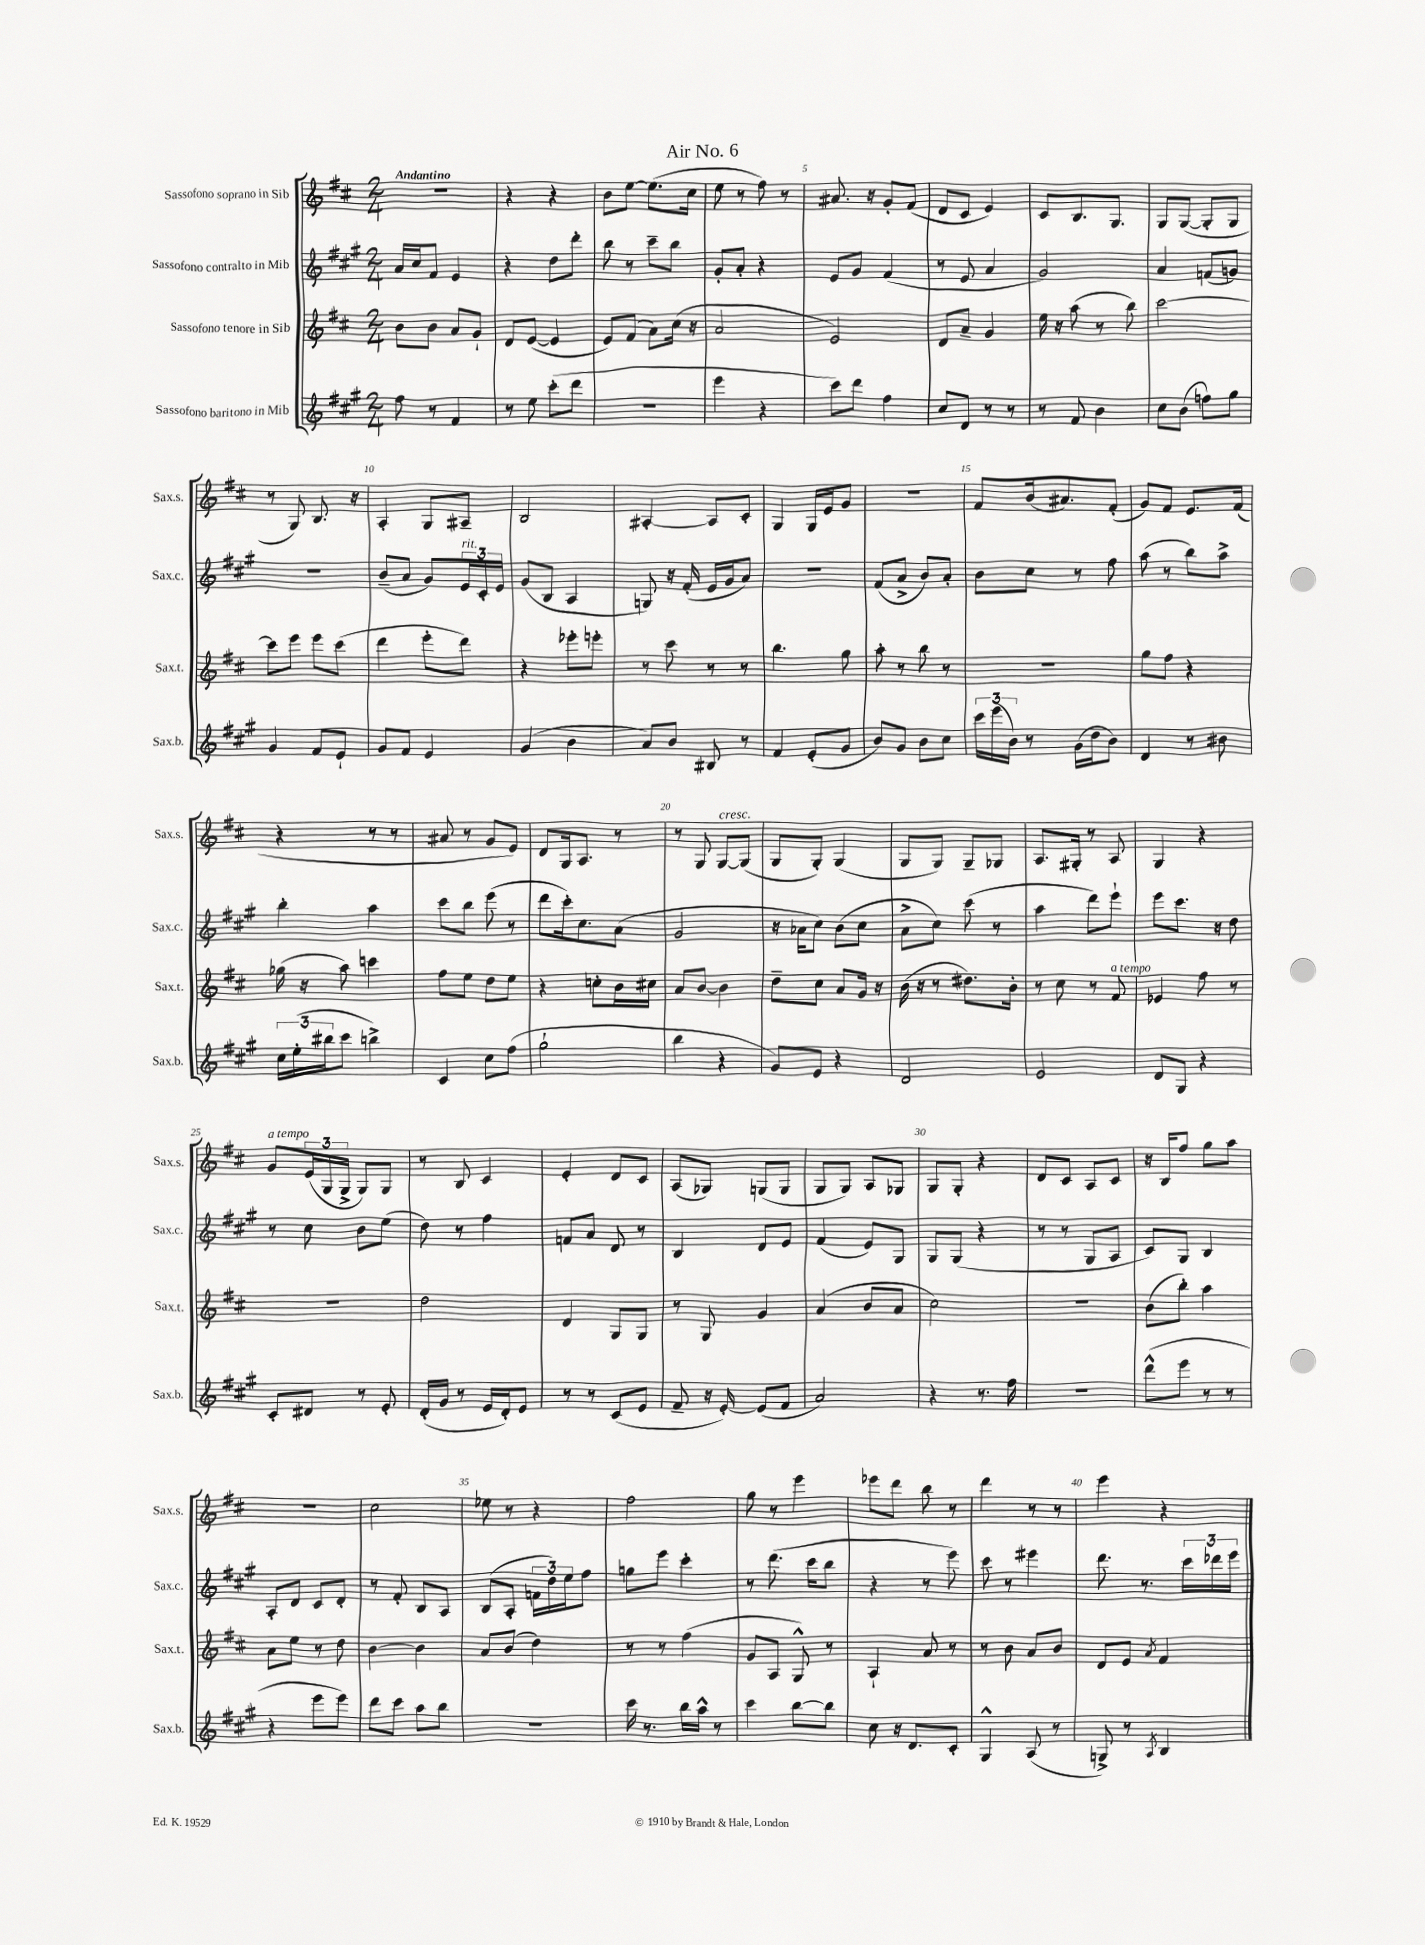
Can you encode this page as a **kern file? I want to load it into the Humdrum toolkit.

**kern	**kern	**kern	**kern
*part4	*part3	*part2	*part1
*staff4	*staff3	*staff2	*staff1
*I"Sassofono baritono in Mib	*I"Sassofono tenore in Sib	*I"Sassofono contralto in Mib	*I"Sassofono soprano in Sib
*I'Sax.b.	*I'Sax.t.	*I'Sax.c.	*I'Sax.s.
*clefG2	*clefG2	*clefG2	*clefG2
*k[f#c#g#]	*k[f#c#]	*k[f#c#g#]	*k[f#c#]
*M2/4	*M2/4	*M2/4	*M2/4
=1	=1	=1	=1
!	!	!	!LO:TX:a:B:t=Andantino
8ff#\	8b\L	16a/LL	2r
.	.	16cc#/J	.
8r	8b\J	8f#/J	.
4f#/	8a/L	4e/	.
.	8g`/J	.	.
=2	=2	=2	=2
8r	8d/L	4r	4r
8ee\	([8e/J	.	.
(8ccc#'\L	4e/]	8dd\L	4r
8ddd\J	.	8ddd'\J	.
=3	=3	=3	=3
2r	8e/L)	8bb\	8b\L
.	(8f#/J	8r	[8ee\J
.	8a\L)	8ccc#~\L	(8.ee\L]
.	(16cc#\Jk	8bb\J	.
.	16r	.	16cc#\Jk
=4	=4	=4	=4
4eee\	2a/	8g#'/L	8ee\
.	.	8a'/J	8r
4r	.	4r	8ff#\)
.	.	.	8r
=5	=5	=5	=5
8ccc#\L)	2e/)	8e/L	8.a#X/
8ddd\J	.	8g#/J	.
.	.	.	16r
4ff#\	.	(4f#/	8g'/L
.	.	.	(8f#/J
=6	=6	=6	=6
8cc#/L	8d/L	8r	8d/L
8d/J	8a~/J	8e/	8c#/J
8r	4g/	4a/	4e/)
8r	.	.	.
=7	=7	=7	=7
8r	16ee\	2g#/)	8c#/L
.	16r	.	.
8f#/	(8aa\	.	8.B/
4b\	8r	.	.
.	.	.	8.G/J
.	8bb\)	.	.
=8	=8	=8	=8
8cc#\L	[2ccc#\	4a/	8G/L
(8b\J	.	.	([8G/J
8ffn\L)	.	(8fn/L	8G'/L]
8gg#\J	.	8gn/J)	8G/J
!!LO:LB:g=z
=9	=9	=9	=9
4g#/	8ccc#\L]	2r	8r
.	8eee\J	.	8G/)
8f#/L	8eee\L	.	8.B/
8e`/J	(8ccc#\J	.	.
.	.	.	16r
=10	=10	=10	=10
8g#/L	4ddd\	(8b~/L	4A'/
8f#/J	.	8a/J	.
4e/	8eee'\L	8g#/L)	8G/L
!	!	!LO:TX:a:i:t=rit.	!
.	8ddd\J)	24e/L	8A#X~/J
.	.	24c#'/	.
.	.	24e/JJ	.
=11	=11	=11	=11
(4g#/	4r	(8g#/L	2B/
.	.	8B/J	.
4b\	8eee-X'\L	4A/	.
.	8eeen'\J	.	.
=12	=12	=12	=12
8a/L)	8r	8Gn/)	[4A#X'/
8b/J	8ccc#\	16r	.
.	.	(16f#'/	.
8B#X/	8r	16e/LL	8A#/L]
.	.	16g#/J	.
8r	8r	8a/J)	8c#'/J
=13	=13	=13	=13
4f#/	4.bb\	2r	4G/
(8e'/L	.	.	16G/LL
.	.	.	16e/J
8g#/J	8gg\	.	8g/J
=14	=14	=14	=14
8b/L)	8aa'\	(8f#/L	2r
8g#/J	8r	8a^/J	.
8b\L	8bb\	8b/L)	.
8cc#\J	8r	8a'/J	.
=15	=15	=15	=15
24ccc#\LL	2r	8b\L	8f#/L
(24eee\	.	.	.
24b\JJ)	.	.	.
8r	.	8cc#\J	(16b/k
.	.	.	8.a#X/)
(16g#\LL	.	8r	.
16dd\J	.	.	.
8b\J)	.	8ff#\	(8f#'/J
=16	=16	=16	=16
4d/	8gg\L	(8aa\	8g/L)
.	8ff#\J	8r	8f#/J
8r	4r	8bb\L)	8.e/L
8b#X\	.	8aa^\J	.
.	.	.	(16f#/Jk
!!LO:LB:g=z
=17	=17	=17	=17
24cc#\LL	(16gg-X\	4bb'\	4r
(24ee'\	.	.	.
.	16r	.	.
24bb#X\J	.	.	.
8ccc#\J	8aa\)	.	.
4bbn^\)	4cccn\	4aa\	8r
.	.	.	8r
=18	=18	=18	=18
4c#/	8ff#\L	8ccc#\L	8a#X/
.	8ee\J	8bb\J	8r
8cc#\L	8dd\L	(8eee\	8g/L
(8ff#\J	8ee\J	8r	8e/J)
=19	=19	=19	=19
2gg#`\	4r	8ddd\L	8d/L
.	.	16ccc#'\k)	16G/k
.	.	8.cc#\	8.A/J
.	8ccn'\L	.	.
.	16b\L	(8a\J	8r
.	16cc#X\JJ	.	.
=20	=20	=20	=20
4bb\	8a/L	2g#/	8r
.	[8b/J	.	8G/
!	!	!	!LO:TX:a:i:t=cresc.
4r	4b\]	.	[8G/L
.	.	.	(8G/J]
=21	=21	=21	=21
8g#/L)	8dd~\L	16r	8G/L
.	.	16a-X\KL	.
8e/J	8cc#\J	8cc#\J)	8G'/J)
4r	8a/L	(8b\L	(4G/
.	16g/Jk	8cc#\J	.
.	16r	.	.
=22	=22	=22	=22
2d/	(16b\	8a^\L	8G/L
.	16r	.	.
.	8r	8cc#\J)	8G/J)
.	8.dd#X\L)	(8ccc#\	8G~/L
.	.	8r	8G-X/J
.	16b'\Jk	.	.
=23	=23	=23	=23
2e/	8r	4aa\	8.A/L
.	8cc#\	.	.
.	.	.	16G#X'/Jk
.	8r	8ddd\L)	8r
!	!LO:TX:a:i:t=a tempo	!	!
.	8f#/	8eee`\J	8A/
=24	=24	=24	=24
8d/L	4e-X/	8eee\L	4G/
8G#/J	.	8.ccc#\J	.
4r	8ff#\	.	4r
.	.	16r	.
.	8r	8dd\	.
!!LO:LB:g=z
=25	=25	=25	=25
!	!	!	!LO:TX:a:i:t=a tempo
8c#'/L	2r	8r	8g/L
8d#X/J	.	8cc#\	(24e/L
.	.	.	24G/
.	.	.	24G^/JJ
8r	.	8b\L	8G/L)
8e'/	.	(8ee\J	8G/J
=26	=26	=26	=26
(16d'/LL	2dd\	8dd\)	8r
16g#/JJ	.	.	.
8r	.	8r	8B/
16e/LL	.	4ff#\	4c#/
16d'/J)	.	.	.
8e/J	.	.	.
=27	=27	=27	=27
8r	4d/	8fn/L	4e'/
8r	.	8a/J	.
(8c#/L	8G/L	8d/	8d/L
8e/J	8G/J	8r	8c#/J
=28	=28	=28	=28
8f#~/	8r	4B/	(8A/L
16r	8G/	.	8G-X/J)
[16e'/)	.	.	.
(8e/L]	4g/	8d/L	(8Gn/L
8f#/J	.	8e/J	8G/J
=29	=29	=29	=29
2a/)	(4a/	(4f#/	8G/L
.	.	.	8G/J)
.	8b/L	8e/L)	8A/L
.	8a/J	8G#/J	8G-X/J
=30	=30	=30	=30
4r	2cc#\)	8G#/L	8G/L
.	.	(8G#/J	8G'/J
8.r	.	4r	4r
16ff#\	.	.	.
=31	=31	=31	=31
2r	2r	8r	8d/L
.	.	8r	8c#/J
.	.	8G#/L	8A/L
.	.	8A/J	8c#/J
=32	=32	=32	=32
(8ddd^^\L	(8b\L	8c#/L)	16r
.	.	.	16B/KL
8eee\J	8bb'\J)	8G#/J	8ff#/J
8r	4aa\	4B/	8gg\L
8r	.	.	8aa\J
!!LO:LB:g=z
=33	=33	=33	=33
4r	8a\L	8A'/L	2r
.	8ee\J	8d/J	.
8eee\L	8r	8c#/L	.
8eee\J)	8dd\	8d'/J	.
=34	=34	=34	=34
8ddd\L	[4b\	8r	2cc#\
8ccc#\J	.	8f#'/	.
8aa\L	4b\]	8B/L	.
8bb\J	.	8A/J	.
=35	=35	=35	=35
2r	8a/L	(8B/L	8ee-X\
.	(8b/J	8A'/J	8r
.	4dd\)	24fn\LL	4r
.	.	24dd\)	.
.	.	24ee\J	.
.	.	8ff#\J	.
=36	=36	=36	=36
16ccc#\	8r	8ggn\L	2ff#\
8.r	.	.	.
.	8r	8eee\J	.
16bb\LL	(4ff#\	4ccc#'\	.
16aa^^\JJ	.	.	.
8r	.	.	.
=37	=37	=37	=37
4ccc#\	8g/L	8r	8gg\
.	8A/J	(8.ddd\	8r
[8bb\L	8G^^/)	.	4eee\
.	.	16ccc#\KL	.
8bb\J]	8r	8bb\J	.
=38	=38	=38	=38
8cc#\	4A`/	4r	8eee-X\L
16r	.	.	8ddd\J
8.d/L	.	.	.
.	8a/	8r	8bb\
8c#'/J	8r	8eee\)	8r
=39	=39	=39	=39
4G#^^/	8r	8ccc#\	4ddd\
.	8b\	8r	.
(8A/	8a/L	4eee#X\	8r
8r	8b/J	.	8r
=40	=40	=40	=40
8Gn^/)	8d/L	8.ddd\	4eee\
8r	8e/J	.	.
.	.	8.r	.
8qA/	8qa/	.	.
4B/	4f#/	.	4r
.	.	24ccc#\LL	.
.	.	24ddd-X\	.
.	.	24eee\JJ	.
==	==	==	==
*-	*-	*-	*-
